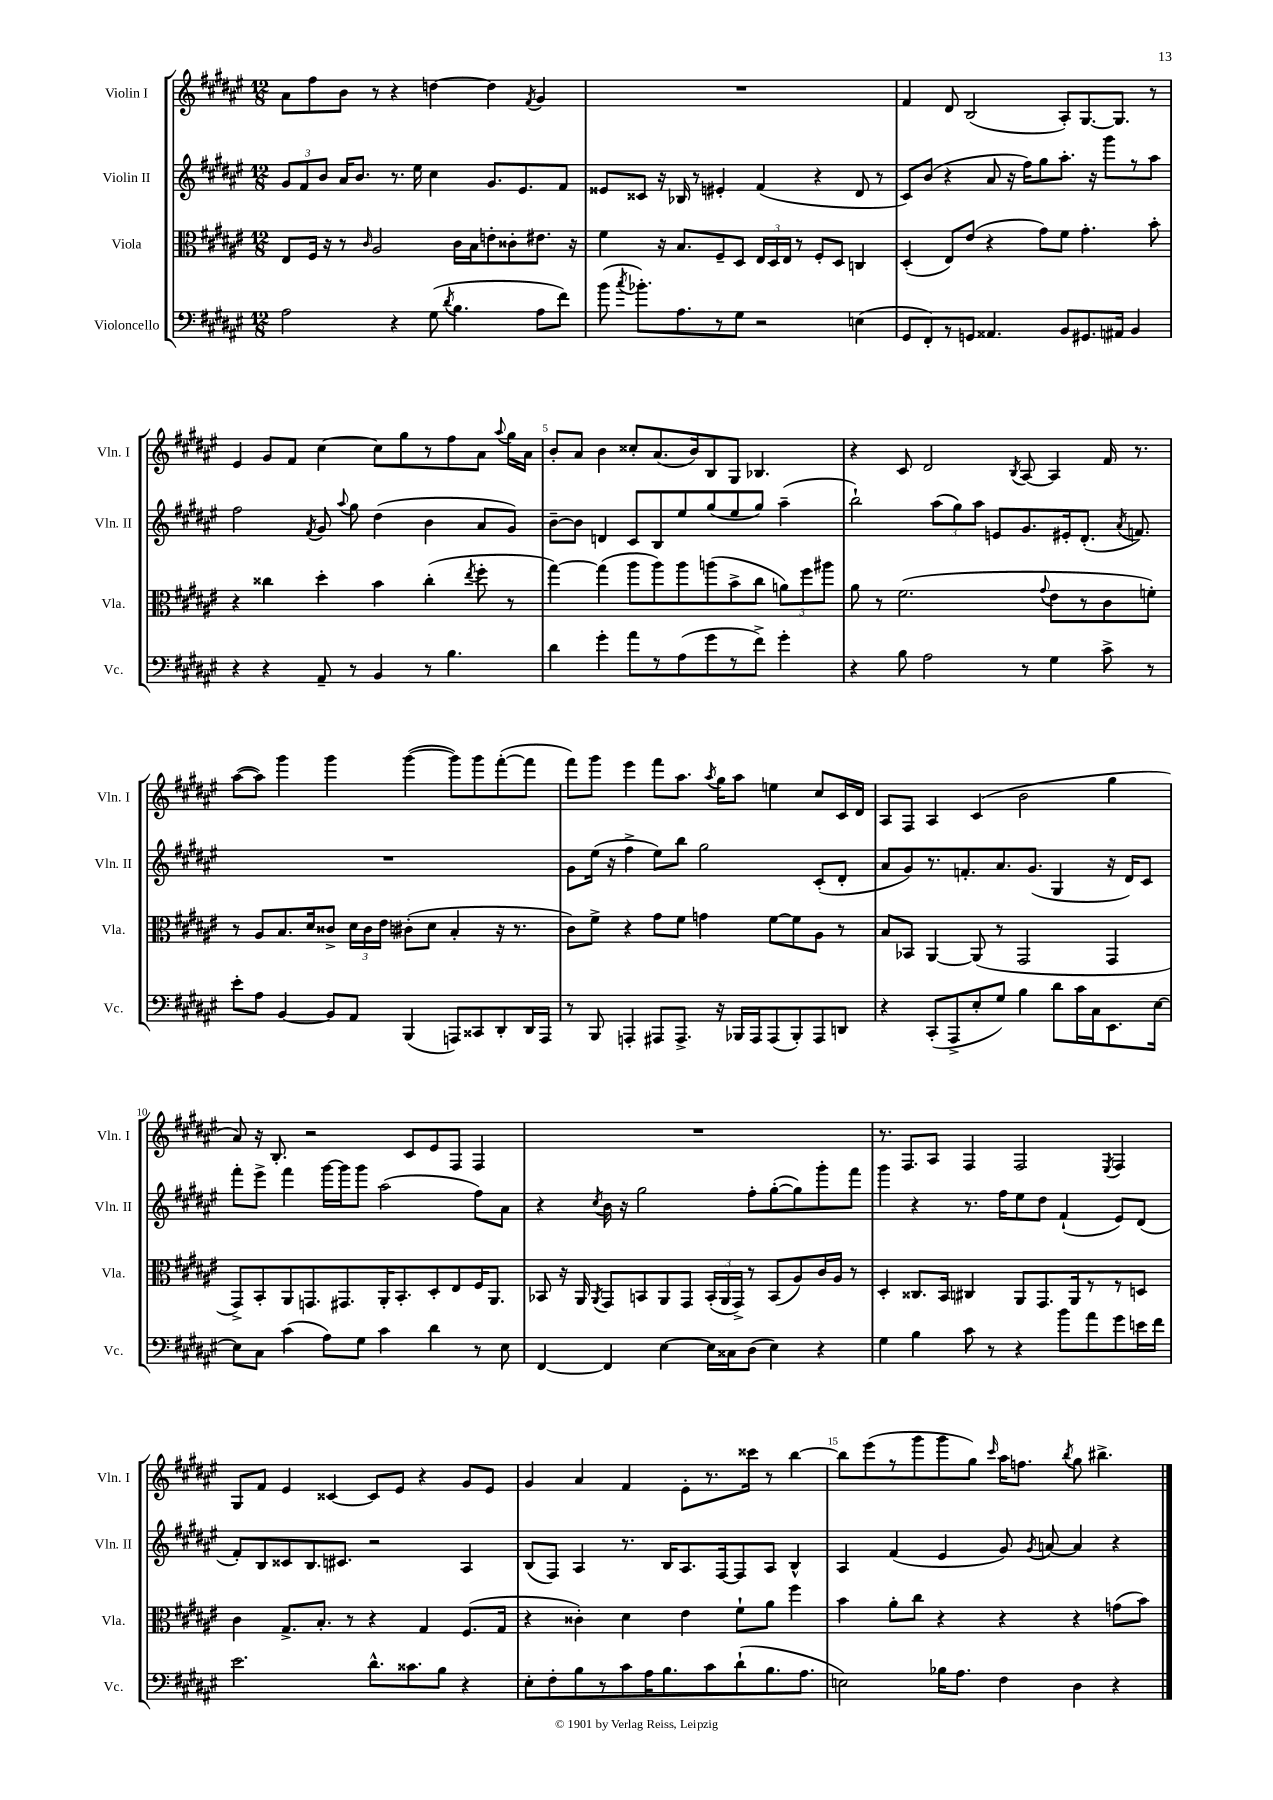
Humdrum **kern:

**kern	**kern	**kern	**kern
*part4	*part3	*part2	*part1
*staff4	*staff3	*staff2	*staff1
*I"Violoncello	*I"Viola	*I"Violin II	*I"Violin I
*I'Vc.	*I'Vla.	*I'Vln. II	*I'Vln. I
*clefF4	*clefC3	*clefG2	*clefG2
*k[f#c#g#d#a#e#]	*k[f#c#g#d#a#e#]	*k[f#c#g#d#a#e#]	*k[f#c#g#d#a#e#]
*M12/8	*M12/8	*M12/8	*M12/8
=1	=1	=1	=1
2A#\	8E#/L	12g#/L	8a#\L
.	.	12f#/	.
.	16F#/Jk	.	8ff#\
.	.	12b/J	.
.	16r	.	.
.	8r	16a#/KL	8b\J
.	.	8.b/J	.
.	16qqc#/	.	.
.	2A#/	.	8r
4r	.	8.r	4r
.	.	16ee#\	.
(8G#\	.	4cc#\	[4ddn\
8qd#/	.	.	.
4.B\	16c#\LL	.	.
.	16B\J	.	.
.	8en'\	8.g#/L	4dd\]
.	8c##X'\	.	.
.	.	8.e#/	.
.	.	.	8qf#/
8A#\L	8.e#X\J	.	4g#/
8f#\J)	.	8f#/J	.
.	16r	.	.
=2	=2	=2	=2
(8b\	4f#\	8e##X/L	1.r
8qcc#/	.	.	.
8.b-X'\L)	.	8c##X/J	.
.	16r	16r	.
8.A#\	8.B/L	16B-X/	.
.	.	8r	.
8r	8F#~/	4e#X'/	.
8G#\J	8D#/J	.	.
2r	24E#/LL	(4f#/	.
.	24D#/	.	.
.	24E#/JJ	.	.
.	8r	.	.
.	8F#'/L	4r	.
.	8D#/J	.	.
(4En\	4Cn/	8d#/	.
.	.	8r	.
=3	=3	=3	=3
8GG#/L	(4D#'/	8c#/L)	4f#/
8FF#'/)	.	(8b/J	.
8r	8E#/L)	4r	8d#/
8GGn/J	(8e#/J	.	(2B/
4.AA##X/	4r	8a#/	.
.	.	16r	.
.	.	16ff#\KL)	.
.	8g#\L)	8gg#\	.
8BB/L	8f#\J	8.aa#'\J	8A#'/L)
8.GG#X/	4.g#'\	.	[8.G#/
.	.	16r	.
.	.	8ggg#\L	.
16AA#X/Jk	.	.	8.G#/J]
4BB/	.	8r	.
.	8b'\	8aa#\J	8r
!!LO:LB:g=z
=4	=4	=4	=4
4r	4r	2ff#\	4e#/
4r	4cc##X\	.	8g#/L
.	.	.	8f#/J
.	.	8qf#/	.
8AA#~/	4dd#'\	8g#/	[4cc#\
.	.	8qqaa#/	.
8r	.	8gg#\	.
4BB/	4b\	(4dd#\	8cc#\L]
.	.	.	8gg#\
8r	(4cc##'\	4b\	8r
4.B\	.	.	8ff#\
.	8qee#/	.	.
.	8ff#'\	8a#/L	8a#\J
.	.	.	8qqaa#/
.	8r	8g#/J)	16gg#\LL
.	.	.	16a#\JJ
=5	=5	=5	=5
4d#\	[4gg#\)	[8b~\L	8b'/L
.	.	8b\J]	8a#/J
4g#'\	(4gg#\]	4dn/	4b\
8a#\L	8aa#\L	8c#/L	8cc##X'/L
8r	8aa#\)	8B/	(8.a#/
(8A#\	8aa#\	8ee#/	.
.	.	.	16b/k)
8g#\	(8aan\	(8gg#/	8B/
8r	8b^\	8ee#/	8G#/J
8f#^\J)	8cc#\J	8gg#/J)	4.B-X/
4g#'\	12an\L)	(4aa#~\	.
.	12ff#\	.	.
.	12aa#X\J	.	.
=6	=6	=6	=6
4r	8a#\	2bb`\)	4r
.	8r	.	.
8B\	(2.f#\	.	8c#/
2A#\	.	.	2d#/
.	.	(12aa#\L	.
.	.	12gg#\)	.
.	.	12aa#\J	.
.	.	8en/L	.
.	.	.	8qB/
8r	.	8.g#/	[8A#/
.	8qqg#/	.	.
4G#\	8e#\L	.	4A#/]
.	.	16e#X'/k	.
.	8r	(8.d#'/J	.
8c#^\	8c#\	.	16f#/
.	.	8qa#/	.
.	.	8.fn/)	8.r
8r	8fn'\J)	.	.
!!LO:LB:g=z
=7	=7	=7	=7
8e#'\L	8r	1.r	([8aa#\L
8A#\J	8A#/L	.	8aa#\J])
[4BB/	8.B/	.	4ggg#\
.	16d#/k	.	.
8BB/L]	8c##X^/J	.	4ggg#\
8AA#/J	24d#\LL	.	.
.	24c##\	.	.
.	24e#\JJ	.	.
(4BBB/	(8c#X'\L	.	([4ggg#\
.	8d#\J	.	.
8AAAn/L)	4B'/	.	8ggg#\L])
8CC##X/	.	.	8ggg#\
8DD#'/	16r	.	([8fff#'\
.	8.r	.	.
16DD#/L	.	.	8fff#\J]
16AAA/JJ	.	.	.
=8	=8	=8	=8
8r	8c#\L)	8g#\L	8fff#\L)
8BBB/	8f#^\J	(16ee#\Jk	8ggg#\J
.	.	16r	.
4AAAn'/	4r	4ff#^\	4eee#\
8AAA#X/L	8g#\L	8ee#\L)	8fff#\L
8.AAA#^/J	8f#\J	8bb\J	8.aa#\J
.	4gn\	2gg#\	.
.	.	.	8qaa#/
16r	.	.	16gg#\KL
16BBB-X/LL	.	.	8aa#\J
16AAA#/J	.	.	.
(8AAA#/	[8f#\L	.	4een\
8BBB-'/)	8f#\]	.	.
8AAA#/	8A#\J	(8c#'/L	8cc#/L
8DDn/J	8r	8d#'/J	16c#/L
.	.	.	16d#/JJ
=9	=9	=9	=9
4r	8B/L	8a#/L	8A#/L
.	8BB-X/J	8g#/)	8F#/J
(8CC#'/L	[4AA#/	8.r	4A#/
8AAA#^/	.	.	.
.	.	8.fn'/	.
8E#'/	(8AA#/]	.	(4c#/
8G#/J)	8r	8.a#/	.
4B\	2GG#/	.	2b\
.	.	(8.g#/J	.
8d#\L	.	4G#/	.
16c#\L	.	.	.
16C#\J	.	.	.
8.EE#\	4GG#/	16r	4gg#\
.	.	16d#/KL)	.
.	.	8c#/J	.
[16E#\Jk	.	.	.
!!LO:LB:g=z
=10	=10	=10	=10
8E#\L]	8GG#^/L)	8fff#'\L	8a#/)
8C#\J	8BB'/	8eee#^\J	16r
.	.	.	8.B'/
(4c#\	8AA#/	4fff#\	.
.	8.GGn/	.	2r
8A#\L)	.	[16ggg#\LL	.
.	8.GG#X/	16ggg#\J]	.
8G#\J	.	8ggg#\J	.
4c#\	16AA#'/K	(2aa#\	.
.	8.BB'/	.	.
.	.	.	8c#/L
4d#\	8D#'/	.	8e#/
.	8E#/	.	8F#/J
8r	16F#/K	8ff#\L)	4F#/
.	8.AA#/J	.	.
8E#\	.	8a#\J	.
=11	=11	=11	=11
[4FF#/	8BB-X/	4r	1.r
.	16r	.	.
.	16AA#/	.	.
.	8qAA#/	8qcc#/	.
4FF#/]	8GG#/L	16b\	.
.	.	16r	.
.	8BBn/	2gg#\	.
[4E#\	8AA#/	.	.
.	8GG#/J	.	.
16E#\LL]	(24BB'/LL	.	.
.	24AA#/	.	.
16C##X\J	.	.	.
.	24GG#^/JJ)	.	.
(8D#\J	8r	8ff#'\L	.
4E#\)	(8BB/L	([8gg#'\	.
.	8A#/)	8gg#\])	.
4r	16c#/L	8ggg#'\	.
.	16A#/JJ	.	.
.	8r	8fff#\J	.
=12	=12	=12	=12
4G#\	4D#'/	4ggg#\	8.r
.	.	.	8.F#/L
4B\	8.C##X/L	4r	.
.	.	.	8A#/J
.	16BB/Jk	.	.
8c#\	4C#X/	8.r	4F#/
8r	.	.	.
.	.	16ff#\KL	.
4r	8AA#/L	8ee#\	2F#/
.	8.GG#/	8dd#\J	.
8b\L	.	(4f#`/	.
.	16AA#/k	.	.
8a#\	8r	.	.
.	.	.	8qE#/
8g#\	8r	8e#/L)	4F#/
16en\L	8Dn/J	(8d#/J	.
16f#\JJ	.	.	.
!!LO:LB:g=z
=13	=13	=13	=13
2.e#\	4c#\	8f#'/L)	8G#/L
.	.	8B/	8f#/J
.	8.G#^/L	8c##X/	4e#/
.	.	8.B/	.
.	8.B'/J	.	.
.	.	.	[4c##X/
.	.	8.c#X/J	.
.	8r	.	.
8.d#^^\L	4r	2r	8c##/L]
.	.	.	8e#/J
8.c##X\	.	.	.
.	4G#/	.	4r
8B\J	.	.	.
4r	(8.F#/L	4A#/	8g#/L
.	.	.	8e#/J
.	16G#/Jk	.	.
=14	=14	=14	=14
8E#'\L	4r	(8B/L	4g#/
8F#'\	.	8F#/J)	.
8B\	4c##X'\)	4A#/	4a#/
8r	.	.	.
8c#\	4d#\	8.r	4f#/
16A#\K	.	.	.
8.B\	.	16B/KL	.
.	4e#\	8.A#/	8e#'\L
8c#\	.	.	8.r
.	.	[16F#/k	.
(8d#`\	8f#`\L	8F#/]	.
.	.	.	16ccc##X\Jk
8.B\	8a#\J	8A#/J	8r
.	4ff#\	4B^^/	[4bb\
8.A#\J	.	.	.
=15	=15	=15	=15
2En\)	4b\	4A#/	8bb\L]
.	.	.	(8eee#\
.	8a#'\L	(4f#/	8r
.	8cc#\J	.	8ggg#\
16B-X\KL	4r	4e#/	8ggg#\
8.A#\J	.	.	.
.	.	.	8gg#\J)
.	.	.	16qqccc#/
4F#\	4r	8g#/)	16aa#\KL
.	.	.	8.ffn\J
.	.	8qg#/	.
.	.	[8an/	.
.	.	.	8qbb/
4D#\	4r	4a/]	8gg#\
.	.	.	4.bb#X^\
4r	(8gn\L	4r	.
.	8b\J)	.	.
==	==	==	==
*-	*-	*-	*-
